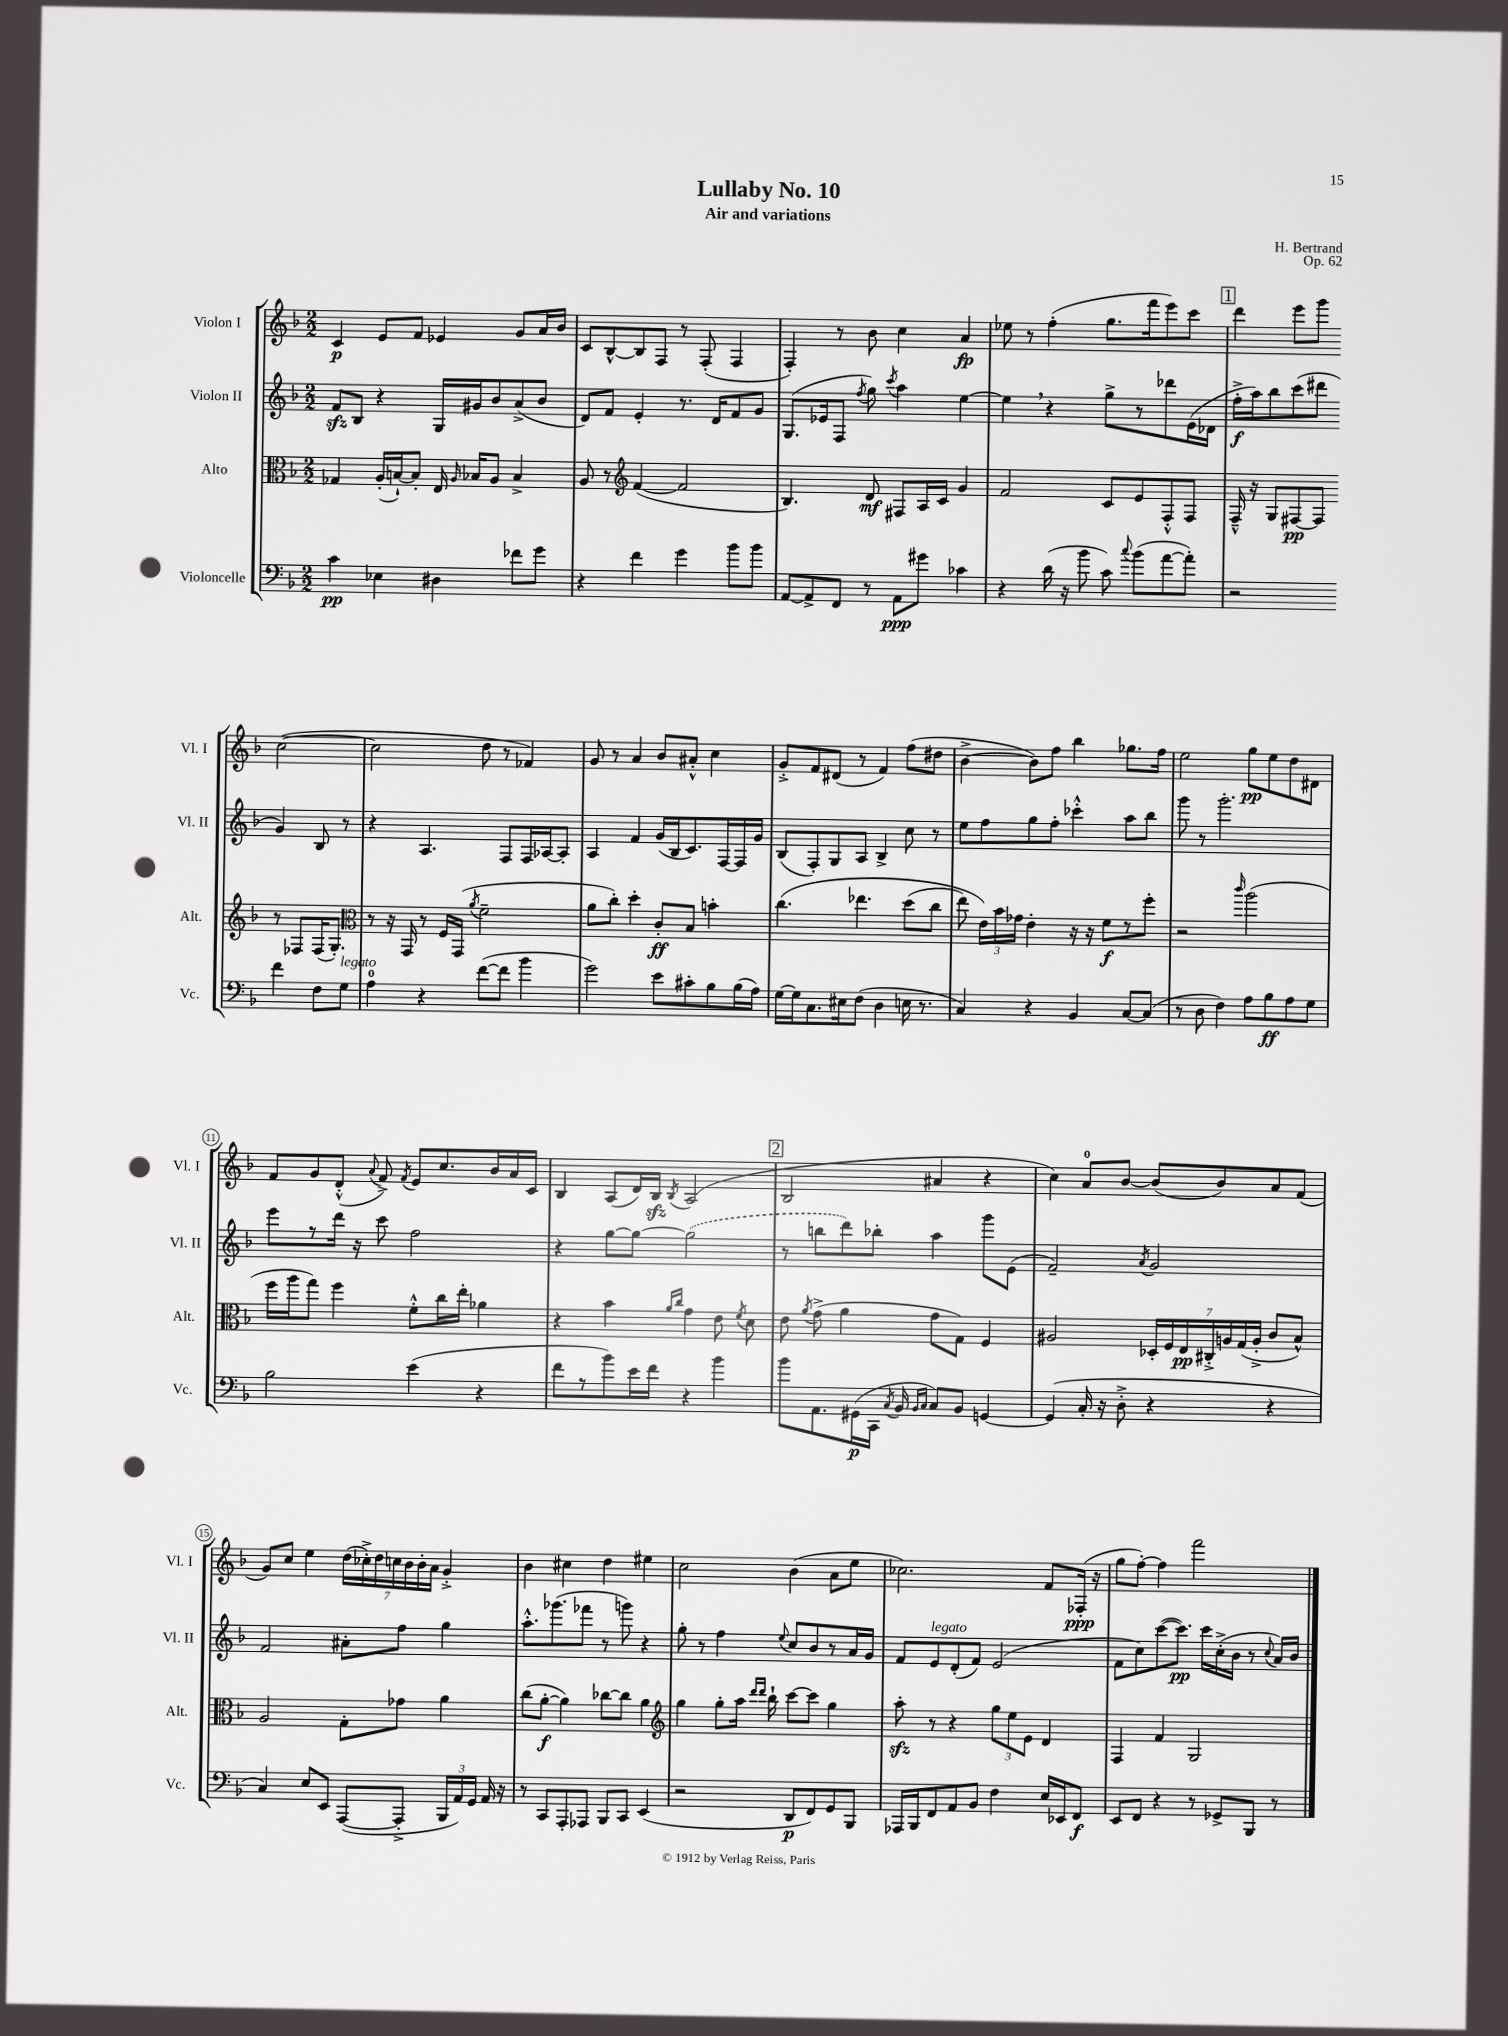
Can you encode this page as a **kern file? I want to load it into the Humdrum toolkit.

**kern	**kern	**kern	**kern
*staff4	*staff3	*staff2	*staff1
*clefF4	*clefC3	*clefG2	*clefG2
*k[b-]	*k[b-]	*k[b-]	*k[b-]
*M2/2	*M2/2	*M2/2	*M2/2
4c	4G-	8f	4c
.	.	8B-	.
4E-	(16A'	4r	8e
.	[16B`)	.	.
.	8B']	.	8f
4D#	16E	16G	4e-
.	16qqA	.	.
.	16B-	16g#	.
.	8A	8b-	.
8f-	4B-^	(8a^	8g
8g	.	8b-	16a
.	.	.	16b-
=	=	=	=
4r	8A	8d)	8c
.	8r	8f	[8B-^^
*	*clefG2	*	*
4f	([4f	4e'	8B-]
.	.	.	8F
4g	2f]	8.r	8r
.	.	.	(8F'
.	.	16d	.
8b-	.	8f	4F
8b-	.	8g	.
=	=	=	=
[8AA	4.B-)	(8.G	4F')
8AA^]	.	.	.
.	.	16e-	.
8FF	.	8F	8r
.	.	8qff	.
8r	8d	8gg)	8b-
.	.	8qccc	.
8AA	8F#	4aa	4cc
8g#	16A	.	.
.	16c	.	.
4c-	4g	[4ee	4a
=	=	=	=
4r	2f	4ee]	8ee-
.	.	.	8r
(16d	.	4r	(4ff'
16r	.	.	.
8b-	.	.	.
8c)	8c	8gg^	8.gg
8qqcc	.	.	.
(8b-	8e	8r	.
.	.	.	16fff
[8a	8F'^^	8ddd-	8eee)
8a'])	8F	(16e	8ccc
.	.	16d-	.
=	=	=	=
2r	16F~^^	16ff'^	4ddd
.	16r	16aa)	.
.	8G	8bb-	.
.	[8F#	(8ccc	8eee
.	8F#]	8ddd#	8ggg
4f	8r	4g)	([2cc
.	8F-	.	.
8F	(16F-	8B-	.
.	8.G')	.	.
8G	.	8r	.
=	=	=	=
*	*clefC3	*	*
4A	8r	4r	2cc]
.	16r	.	.
.	16GG	.	.
4r	8r	4.A	.
.	16F	.	.
.	(16GG	.	.
.	8qa	.	.
([8f	2f~	.	8dd
8f]	.	8F	8r
4b-	.	16F	4f-)
.	.	[16A-	.
.	.	8A-']	.
=	=	=	=
2g)	8a	4A	8g
.	8cc')	.	8r
.	4dd'	4f	4a
8e	8c'	(16g	8b-
.	.	16B-	.
8c#'	8B-	8.c)	8a#'^^
8B-	4b'	.	4cc
.	.	[16F	.
(16B-	.	16F]	.
16A)	.	16g	.
=	=	=	=
[16G	&(4.cc	(8B-	8g'^
16G]	.	.	.
8.C	.	8F')	8f
.	.	8G	(8d#
16E#	.	.	.
(8F	4.ee-	8A	8r
4D	.	4B-^	4f)
16E	(8dd	8cc	(8ff
8.r	.	.	.
.	8cc	8r	8dd#
=	=	=	=
4C)	8ee)	8ee	[4b-^
.	24e&)	8ff	.
.	24b-	.	.
.	24g-	.	.
4r	4e'	8gg	8b-])
.	.	8ff'	8ff
4BB-	16r	4ccc-'^^	4bb-
.	16r	.	.
.	8f	.	.
[8C	8r	8aa	8.gg-
(8C]	8ff'	8bb-	.
.	.	.	16ff
=	=	=	=
8r	2r	8ggg	2ee
8D	.	8r	.
4F)	.	2.ggg'	.
.	16qqccc	.	.
8A	(2aa	.	8gg
8B-	.	.	8ee
8A	.	.	8dd
8G	.	.	8d#
=	=	=	=
2B-	16ff	8eee	8f
.	16aa	.	.
.	8gg)	8r	8g
.	4ff	16ddd	(8d'^^
.	.	16r	.
.	.	.	8qqa
.	.	8ccc	8f^)
.	.	.	8qf
(4e	8f'^^	2ff	8e
.	16cc	.	8.cc
.	16ee'	.	.
4r	4a-	.	.
.	.	.	16b-
.	.	.	16a
.	.	.	16c
=	=	=	=
8f	4r	4r	4B-
8r	.	.	.
8b-)	4b-	[8gg	(8A
16e	.	8gg_	16d)
16f	.	.	16B-
.	16qqa	.	.
.	16qqcc	.	8qB-
4r	4g	(2gg]	(2A
4b-	8e	.	.
.	8qf	.	.
.	8d	.	.
=	=	=	=
8b-	8e	8r	2B-
.	8qa	.	.
8.AA	(8g^	8bb	.
.	4a	8ddd)	.
(16GG#	.	.	.
16CC	.	8bb-'	.
8qC	.	.	.
16BB-	.	.	.
16qqBB-	.	.	.
16qqC	.	.	.
8C)	8g	4aa	4a#
8BB-	8G)	.	.
[4GG	4F	8ggg	4r
.	.	(8e	.
=	=	=	=
(4GG]	2A#	2f~)	4cc)
16C'	.	.	8a
16r	.	.	.
8D'^	.	.	[8b-
.	.	8qa	.
4r	28D-'	2g	(8b-]
.	28F	.	.
.	28E	.	.
.	28C#'^	.	.
.	.	.	8b-)
.	28A	.	.
.	(28G	.	.
.	28A'^	.	.
4r	8c	.	8a
.	8B-^^)	.	(8f
=	=	=	=
4C)	2A	2f	8g)
.	.	.	8cc
8E	.	.	4ee
8EE	.	.	.
([8AAA	8G'	8a#'	(28dd
.	.	.	28cc-'^)
.	.	.	28dd
.	.	.	28cc
8AAA'^]	8g-	8ff	.
.	.	.	28b-
.	.	.	28b-'
.	.	.	28a
24BBB-	4a	4gg	4g'^
24AA)	.	.	.
24GG	.	.	.
16AA	.	.	.
16r	.	.	.
=	=	=	=
8r	(8cc	8.aa'^^	4b-
8CC	[8a'	.	.
.	.	(8.ggg-	.
8AAA'	4a])	.	4cc#
8AAA-	.	8fff-	.
8BBB-	[8cc-	8r	4dd
8CC	8cc-]	8ggg)	.
(4EE	4a	4r	4ee#
=	=	=	=
*	*clefG2	*	*
2r	4gg	8gg'	2cc
.	.	8r	.
.	8gg'	4ff	.
.	16aa	.	.
.	16qqddd	.	.
.	16qqddd	.	.
.	16bb-`	.	.
.	.	8qqee	.
8DD	[8ccc	8cc	(4b-
8FF)	8ccc]	8b-	.
8GG	4gg	8r	8a
8BBB-	.	16a	8ee
.	.	16g	.
=	=	=	=
16AAA-	8aa'	8f	2.cc-)
16BBB-	.	.	.
8FF	8r	8e	.
8AA	4r	(8d'	.
8BB-	.	8f)	.
4F	12gg	(2e	.
.	12ee	.	.
.	12e	.	.
16E	4d	.	8f
16EE-	.	.	.
8FF	.	.	(16F-'
.	.	.	16r
=	=	=	=
8EE	4F	8f	8gg
8FF	.	8cc)	[8ff')
4r	4f	([8ccc	4ff]
.	.	8.ccc])	.
8r	2G	.	2fff
.	.	16ccc	.
8GG-^	.	(16cc'^	.
.	.	16b-	.
8BBB-	.	8r	.
.	.	8qqcc	.
8r	.	16a)	.
.	.	16b-	.
==	==	==	==
*-	*-	*-	*-
